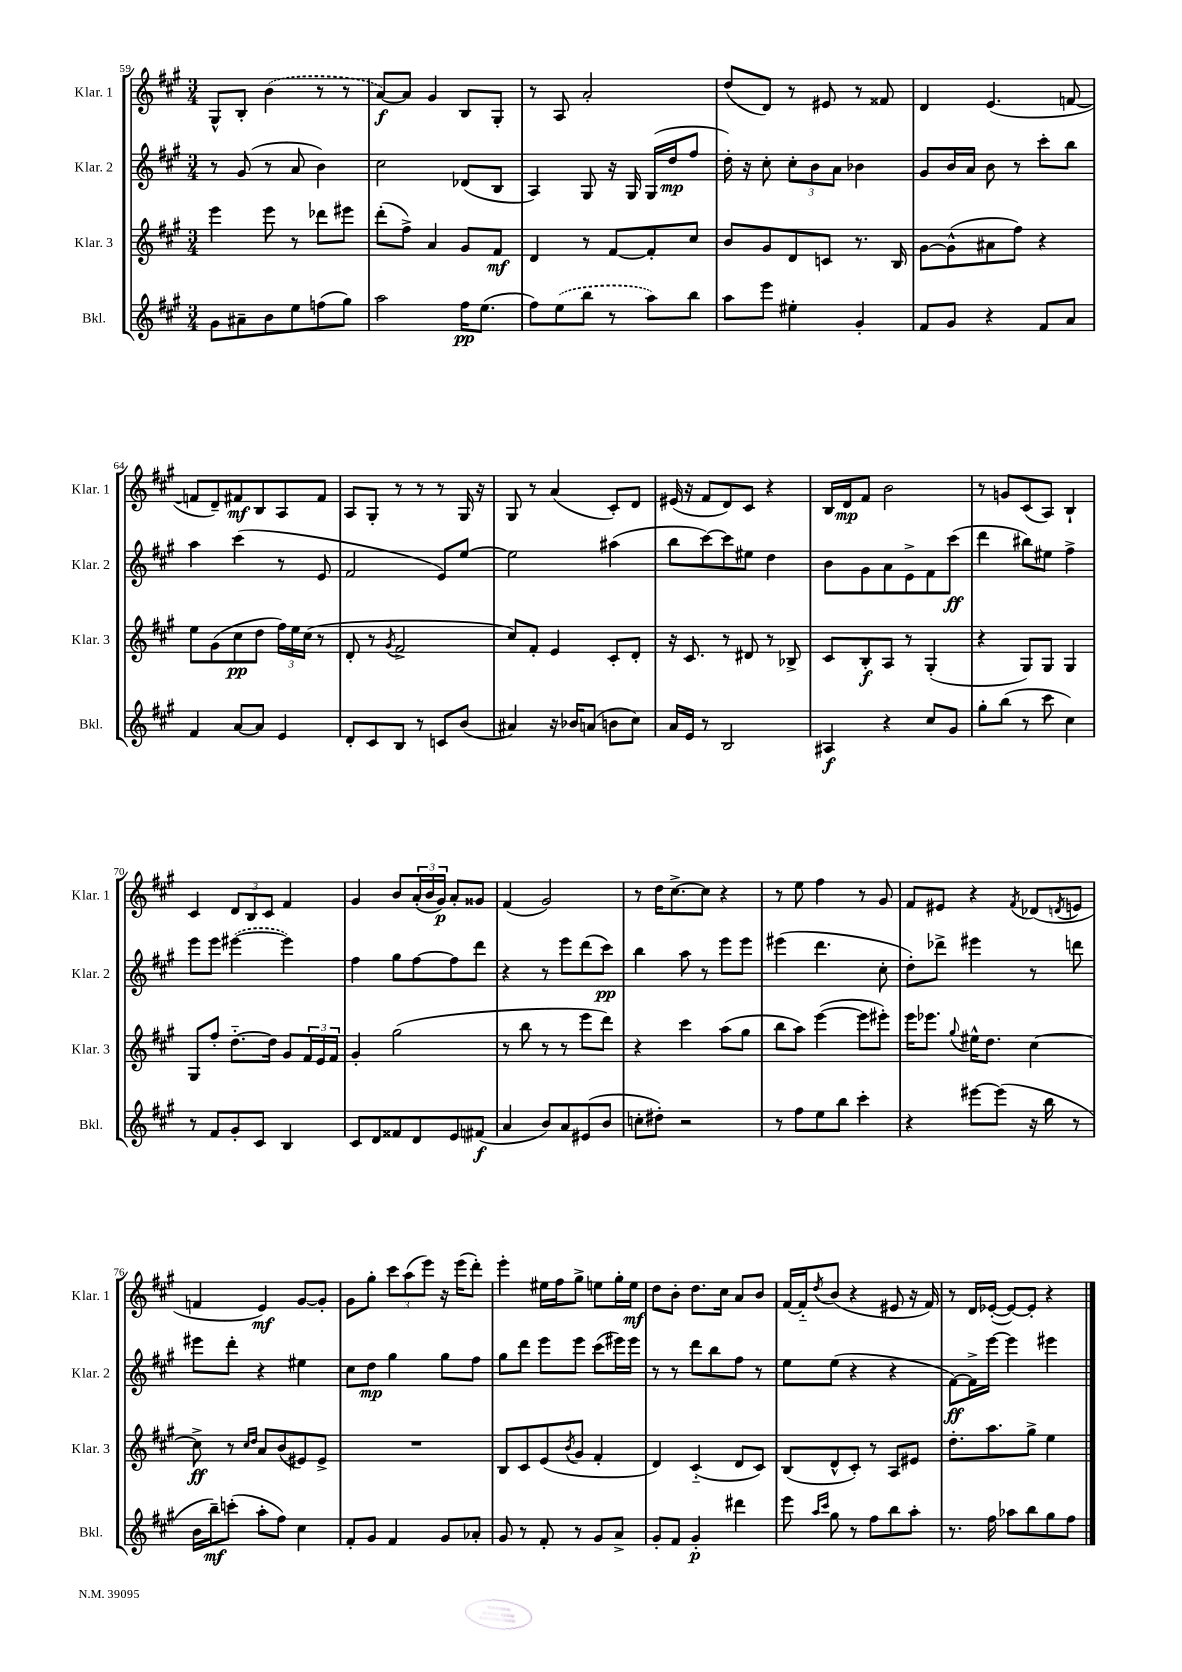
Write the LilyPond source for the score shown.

<<
\new StaffGroup <<
\new Staff = "s0" \with { instrumentName = "Klar. 1" shortInstrumentName = "Klar. 1" } {
    \clef treble \key a \major \numericTimeSignature \time 3/4
    gis8-^ b8-. \once \slurDashed b'4( r8 r8 |
    a'8~\f) a'8 gis'4 b8 gis8-. |
    r8 a8 a'2-. |
    d''8( d'8) r8 eis'8 r8 fisis'8 |
    d'4 e'4.( f'8~ |
    f'8 d'8--) fis'8\mf b8 a8 fis'8 |
    a8 gis8-. r8 r8 r8 gis16 r16 |
    gis8 r8 a'4( cis'8-.) d'8 |
    eis'16( r16 fis'8 d'8) cis'8 r4 |
    b16 d'16\mp fis'8 b'2 |
    r8 g'8 cis'8( a8) b4-! |
    cis'4 \tuplet 3/2 { d'8 b8 cis'8 } fis'4 |
    gis'4 b'8 \tuplet 3/2 { a'16-.( b'16 gis'16\p) } a'8-. gisis'8 |
    fis'4( gis'2) |
    r8 d''16 cis''8.~-> cis''8 r4 |
    r8 e''8 fis''4 r8 gis'8 |
    fis'8 eis'8 r4 \acciaccatura { fis'8 } des'8( \acciaccatura { d'8 } e'8 |
    f'4 e'4\mf) gis'8~ gis'8-. |
    gis'8 gis''8-. \tuplet 3/2 { cis'''8 a''8( e'''8) } r16 e'''16( d'''8-.) |
    e'''4-. eis''16 fis''16 gis''8-> e''8 gis''16-. e''16\mf |
    d''8 b'8-. d''8. cis''16 a'8 b'8 |
    fis'16~ fis'16-_ \acciaccatura { d''8 } b'8( r4 eis'8 r16 fis'16) |
    r8 d'16 ees'16~-.( ees'8~) ees'8-. r4 \bar "|." |
}
\new Staff = "s1" \with { instrumentName = "Klar. 2" shortInstrumentName = "Klar. 2" } {
    \clef treble \key a \major \numericTimeSignature \time 3/4
    r8 gis'8( r8 a'8 b'4) |
    cis''2 des'8( b8 |
    a4) gis8 r16 gis16 gis16( d''16\mp fis''8 |
    d''16-.) r16 cis''8-. \tuplet 3/2 { cis''8-. b'8 a'8 } bes'4 |
    gis'8 b'16 a'16 b'8 r8 cis'''8-. b''8 |
    a''4 cis'''4( r8 e'8 |
    fis'2 e'8) e''8~ |
    e''2 ais''4( |
    b''8 cis'''8~) cis'''8 eis''8 d''4 |
    b'8 gis'8 a'8 e'8-> fis'8 cis'''8\ff( |
    d'''4 bis''8) eis''8 fis''4-> |
    e'''8 e'''8 \once \slurDashed eis'''4~( eis'''4) |
    fis''4 gis''8 fis''8~ fis''8 d'''8 |
    r4 r8 e'''8 d'''8( cis'''8\pp) |
    b''4 a''8 r8 e'''8 e'''8 |
    eis'''4( d'''4. cis''8-. |
    d''8-.) des'''8-> eis'''4 r8 d'''8 |
    eis'''8 d'''8-. r4 eis''4 |
    cis''8 d''8\mp gis''4 gis''8 fis''8 |
    gis''8 d'''8 e'''8 e'''8 cis'''8( eis'''16) eis'''16 |
    r8 r8 d'''8 b''8 fis''8 r8 |
    e''8 e''8( r4 r4 |
    fis'8~\ff) fis'16-> e'''16~ e'''4 eis'''4 \bar "|." |
}
\new Staff = "s2" \with { instrumentName = "Klar. 3" shortInstrumentName = "Klar. 3" } {
    \clef treble \key a \major \numericTimeSignature \time 3/4
    e'''4 e'''8 r8 des'''8 eis'''8 |
    d'''8-.( fis''8->) a'4 gis'8 fis'8\mf |
    d'4 r8 fis'8~ fis'8-. cis''8 |
    b'8 gis'8 d'8 c'8 r8. b16 |
    gis'8~ gis'8-^( ais'8 fis''8) r4 |
    e''8 gis'8( cis''8\pp d''8 \tuplet 3/2 { fis''16) e''16 cis''16( } r8 |
    d'8-. r8 \acciaccatura { gis'8 } fis'2-> |
    cis''8) fis'8-. e'4 cis'8-. d'8-. |
    r16 cis'8. r8 dis'8 r8 bes8-> |
    cis'8 b8-.\f a8 r8 gis4-.( |
    r4 gis8) gis8 gis4 |
    gis8 fis''8-. d''8.~-_ d''16 gis'8 \tuplet 3/2 { fis'16 e'16 fis'16 } |
    gis'4-. gis''2( |
    r8 b''8 r8 r8 e'''8 d'''8) |
    r4 cis'''4 a''8( gis''8 |
    b''8 a''8) e'''4~( e'''8 eis'''8-.) |
    e'''16 ees'''8. \appoggiatura { gis''8 } eis''16-^ d''8. cis''4~ |
    cis''8->\ff r8 \grace { cis''16 d''16 } a'8 b'8( eis'8) eis'8-> |
    R2. |
    b8 cis'8 e'8( \acciaccatura { b'8 } gis'8 fis'4-. |
    d'4) cis'4-_( d'8 cis'8) |
    b8( d'8-^ cis'8-.) r8 a8 eis'8 |
    d''8.-. a''8. gis''8-> e''4 \bar "|." |
}
\new Staff = "s3" \with { instrumentName = "Bkl." shortInstrumentName = "Bkl." } {
    \clef treble \key a \major \numericTimeSignature \time 3/4
    gis'8 ais'8-- b'8 e''8 f''8( gis''8) |
    a''2 fis''16\pp e''8.( |
    fis''8) \once \slurDashed e''8( b''8 r8 a''8) b''8 |
    a''8 e'''8 eis''4-. gis'4-. |
    fis'8 gis'8 r4 fis'8 a'8 |
    fis'4 a'8~ a'8 e'4 |
    d'8-. cis'8 b8 r8 c'8 b'8( |
    ais'4) r16 bes'16 a'8( b'8 cis''8) |
    a'16 e'16 r8 b2 |
    ais4\f r4 cis''8 gis'8 |
    gis''8-. b''8( r8 cis'''8 cis''4) |
    r8 fis'8 gis'8-. cis'8 b4 |
    cis'8 d'8 fisis'8 d'8 e'8 fis'8\f( |
    a'4 b'8) a'8 eis'8( b'8 |
    c''8-. dis''8-.) r2 |
    r8 fis''8 e''8 b''8 cis'''4-. |
    r4 eis'''8~ eis'''8( r16 b''16 r8 |
    b'16 b''16--\mf) c'''8-.( a''8-. fis''8) cis''4 |
    fis'8-. gis'8 fis'4 gis'8 aes'8-. |
    gis'8 r8 fis'8-. r8 gis'8 a'8-> |
    gis'8-. fis'8 gis'4-.\p dis'''4 |
    e'''8 \grace { a''16 cis'''16 } gis''8 r8 fis''8 b''8 a''8-. |
    r8. fis''16 aes''8 b''8 gis''8 fis''8 \bar "|." |
}
>>
>>
\layout { \context { \Score currentBarNumber = #59 } }
